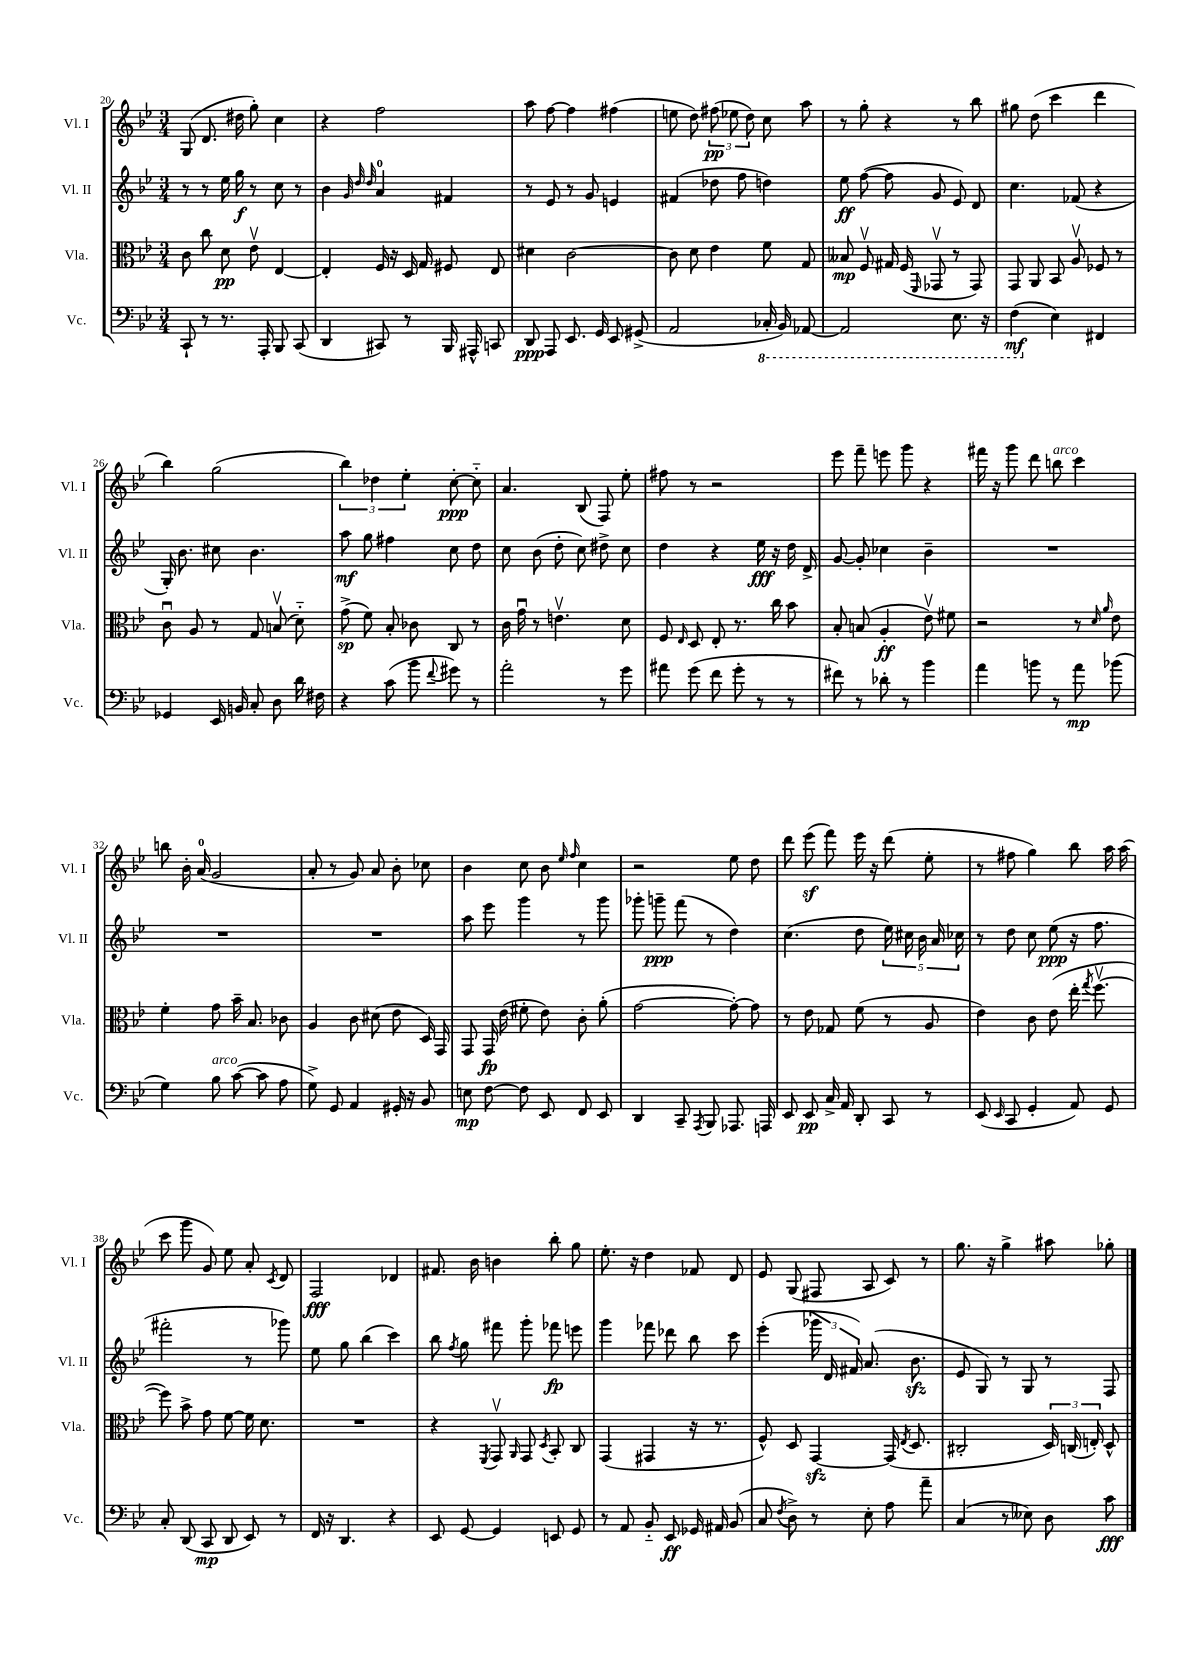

**kern	**kern	**kern	**kern
*staff4	*staff3	*staff2	*staff1
*clefF4	*clefC3	*clefG2	*clefG2
*k[b-e-]	*k[b-e-]	*k[b-e-]	*k[b-e-]
*M3/4	*M3/4	*M3/4	*M3/4
8CC`	8c	8r	(8G
8r	8cc	8r	8.d
8.r	8d	16ee-	.
.	.	16gg	16dd#
.	8e-v	8r	8gg')
16AAA'	.	.	.
8BBB-	[4E-	8cc	4cc
(8CC	.	8r	.
=	=	=	=
4DD	4E-']	4b-	4r
.	.	32qqg	.
.	.	32qqdd	.
.	.	32qqdd	.
8CC#)	16F	4a	2ff
.	16r	.	.
8r	16D	.	.
.	16G	.	.
16BBB-	8F#	4f#	.
16AAA#^^	.	.	.
8CC	8E-	.	.
=	=	=	=
8DD	4d#	8r	8aa
8AAA	.	8e-	[8ff
8.EE-	[2c	8r	4ff]
.	.	8g	.
16GG	.	.	.
8EE-	.	4e	(4ff#
(8GG#^	.	.	.
=	=	=	=
2AA	8c]	(4f#	8ee
.	8d	.	8dd)
.	4e-	8dd-	(12ff#
.	.	.	12ee-
.	.	8ff	.
.	.	.	12dd)
16CC-'	8f	4dd)	8cc
16BBB-)	.	.	.
[8AAA-	8G	.	8aa
=	=	=	=
2AAA-]	8B--	8ee-	8r
.	8Fv	([8ff	8gg'
.	16G#	8ff]	4r
.	(16F	.	.
.	16qqFF	.	.
.	8GG-v	8g	.
8.EE-	8r	8e-)	8r
.	8GG-)	8d	8bb-
16r	.	.	.
=	=	=	=
(4FF	8GG	4.cc	8gg#
.	8AA	.	(8dd
4E-)	8BB-	.	4ccc
.	8Av	(8f-	.
4FF#	8F-	4r	4ddd
.	8r	.	.
=	=	=	=
4GG-	8cu	16G')	4bb-)
.	.	8.b-	.
.	8A	.	.
16EE-	8r	8cc#	(2gg
16BB	.	.	.
8C'	8G	4.b-	.
8D	(8Bv	.	.
16d	8d'~)	.	.
16F#	.	.	.
=	=	=	=
4r	(8g^	8aa	6bb-)
.	8f)	8gg	.
.	.	.	6dd-
(8c	8B-'	4ff#	.
.	.	.	6ee-'
8b-	8c-	.	.
8qqf	.	.	.
8g#)	8C	8cc	[8cc'
8r	8r	8dd	8cc'~]
=	=	=	=
2a'	16c	8cc	4.a
.	16gu	.	.
.	8r	(8b-	.
.	4.ev	8dd'	.
.	.	8cc)	(8B-
8r	.	8dd#^	8F)
8g	8d	8cc	8ee-'
=	=	=	=
8a#	8F	4dd	8ff#
.	16qqE-	.	.
(8g	8D	.	8r
8f	8E-'	4r	2r
8g'	8.r	.	.
8r	.	16ee-	.
.	16cc	16r	.
8r	8b-	16dd	.
.	.	16d^	.
=	=	=	=
8f#)	8B-'	[8g	8eee-
8r	(8B	8g']	8fff~
8d-'	4A'	4cc-	8eee
8r	.	.	8ggg
4b-	8e-v)	4b-~	4r
.	8f#	.	.
=	=	=	=
4a	2r	2.r	16fff#
.	.	.	16r
.	.	.	8ggg
8b	.	.	8ddd
8r	.	.	8bb
8a	8r	.	4ccc
.	16qqd	.	.
.	16qqa	.	.
(8b-	8e-	.	.
=	=	=	=
4G)	4f'	2.r	8bb
.	.	.	16b-'
.	.	.	(16a
8B-	8g	.	2g
([8c	16b-~	.	.
.	8.B-	.	.
8c]	.	.	.
8A	8c-	.	.
=	=	=	=
8G^)	4A	2.r	8a'
8GG	.	.	8r
4AA	8c	.	8g)
.	(8d#	.	8a
16GG#'	8e-	.	8b-'
16r	.	.	.
8BB-	16D)	.	8cc-
.	16GG	.	.
=	=	=	=
8E	8GG	8aa	4b-
[8F	16GG	8eee-	.
.	(16e-	.	.
8F]	8f#'	4ggg	8cc
8EE-	8e-)	.	8b-
.	.	.	16qqee-
.	.	.	16qqff
8FF	8c'	8r	4cc
8EE-	(8a'	8ggg	.
=	=	=	=
4DD	[2g	8ggg-'	2r
.	.	8ggg~	.
8CC~	.	(8fff	.
8qAAA	.	.	.
8BBB-	.	8r	.
8.AAA-	8g'_)	4dd)	8ee-
.	8g]	.	8dd
16AAA	.	.	.
=	=	=	=
8EE-	8r	(4.cc	8ddd
8EE-	8e-	.	(8eee-
16C^	8G-	.	8fff)
16AA	.	.	.
8DD'	(8f	8dd	16eee-
.	.	.	16r
8CC	8r	20ee-)	(8ddd
.	.	20cc#	.
.	.	20b-	.
8r	8A	.	8ee-'
.	.	20a	.
.	.	20cc-	.
=	=	=	=
(8EE-	4e-)	8r	8r
16qqEE-	.	.	.
8CC	.	8dd	8ff#
4GG'	8c	8cc	4gg)
.	(8e-	(8ee-	.
8AA)	16ee-'	16r	8bb-
.	8qgg	.	.
.	[8.ffv	8.ff	.
8GG	.	.	16aa
.	.	.	(16aa
=	=	=	=
8C'	8ff])	2fff#'	8ccc
(8DD	8b-^	.	8ggg
8CC	8g	.	8g)
8DD	[8f	.	8ee-
8EE-)	16f]	8r	8a'
.	8.d	.	.
.	.	.	8qc
8r	.	8ggg-)	8d
=	=	=	=
16FF	2.r	8ee-	2F
16r	.	.	.
4.DD	.	8gg	.
.	.	(4bb-	.
4r	.	4ccc)	4d-
=	=	=	=
8EE-	4r	8bb-	8.f#
.	.	8qff	.
[8GG	.	8gg	.
.	.	.	16b-
.	8qFF	.	.
4GG]	8GGv	8fff#	4b
.	16qqAA	.	.
.	8GG	8ggg'	.
.	8qD	.	.
8EE	8BB-'	8fff-	8bb-'
8GG	8C	8eee	8gg
=	=	=	=
8r	(4GG	4ggg	8.ee-'
8AA	.	.	.
.	.	.	16r
8BB-'~	4GG#	8fff-	4dd
8EE-	.	8ddd-	.
16GG-	16r	8bb-	8f-
16AA#	8.r	.	.
(8BB-	.	8ccc	8d
=	=	=	=
8C	8F^^)	(4eee-'	8e-
8qF	.	.	.
8D^)	8D	.	(8G
8r	[4GG	24ggg-	8F#
.	.	24d	.
.	.	24f#)	.
8E-'	.	(8.a	8A
8A	(16GG]	.	8c)
.	8qE-	.	.
.	8.D	8.b-	.
8a~	.	.	8r
=	=	=	=
(4C	2C#'	8e-	8.gg
.	.	8G)	.
.	.	.	16r
8r	.	8r	4gg^
8E--)	.	8G	.
8D	24D)	8r	8aa#
.	(24C	.	.
.	24E')	.	.
8c	8D^^	8F	8gg-'
==	==	==	==
*-	*-	*-	*-
